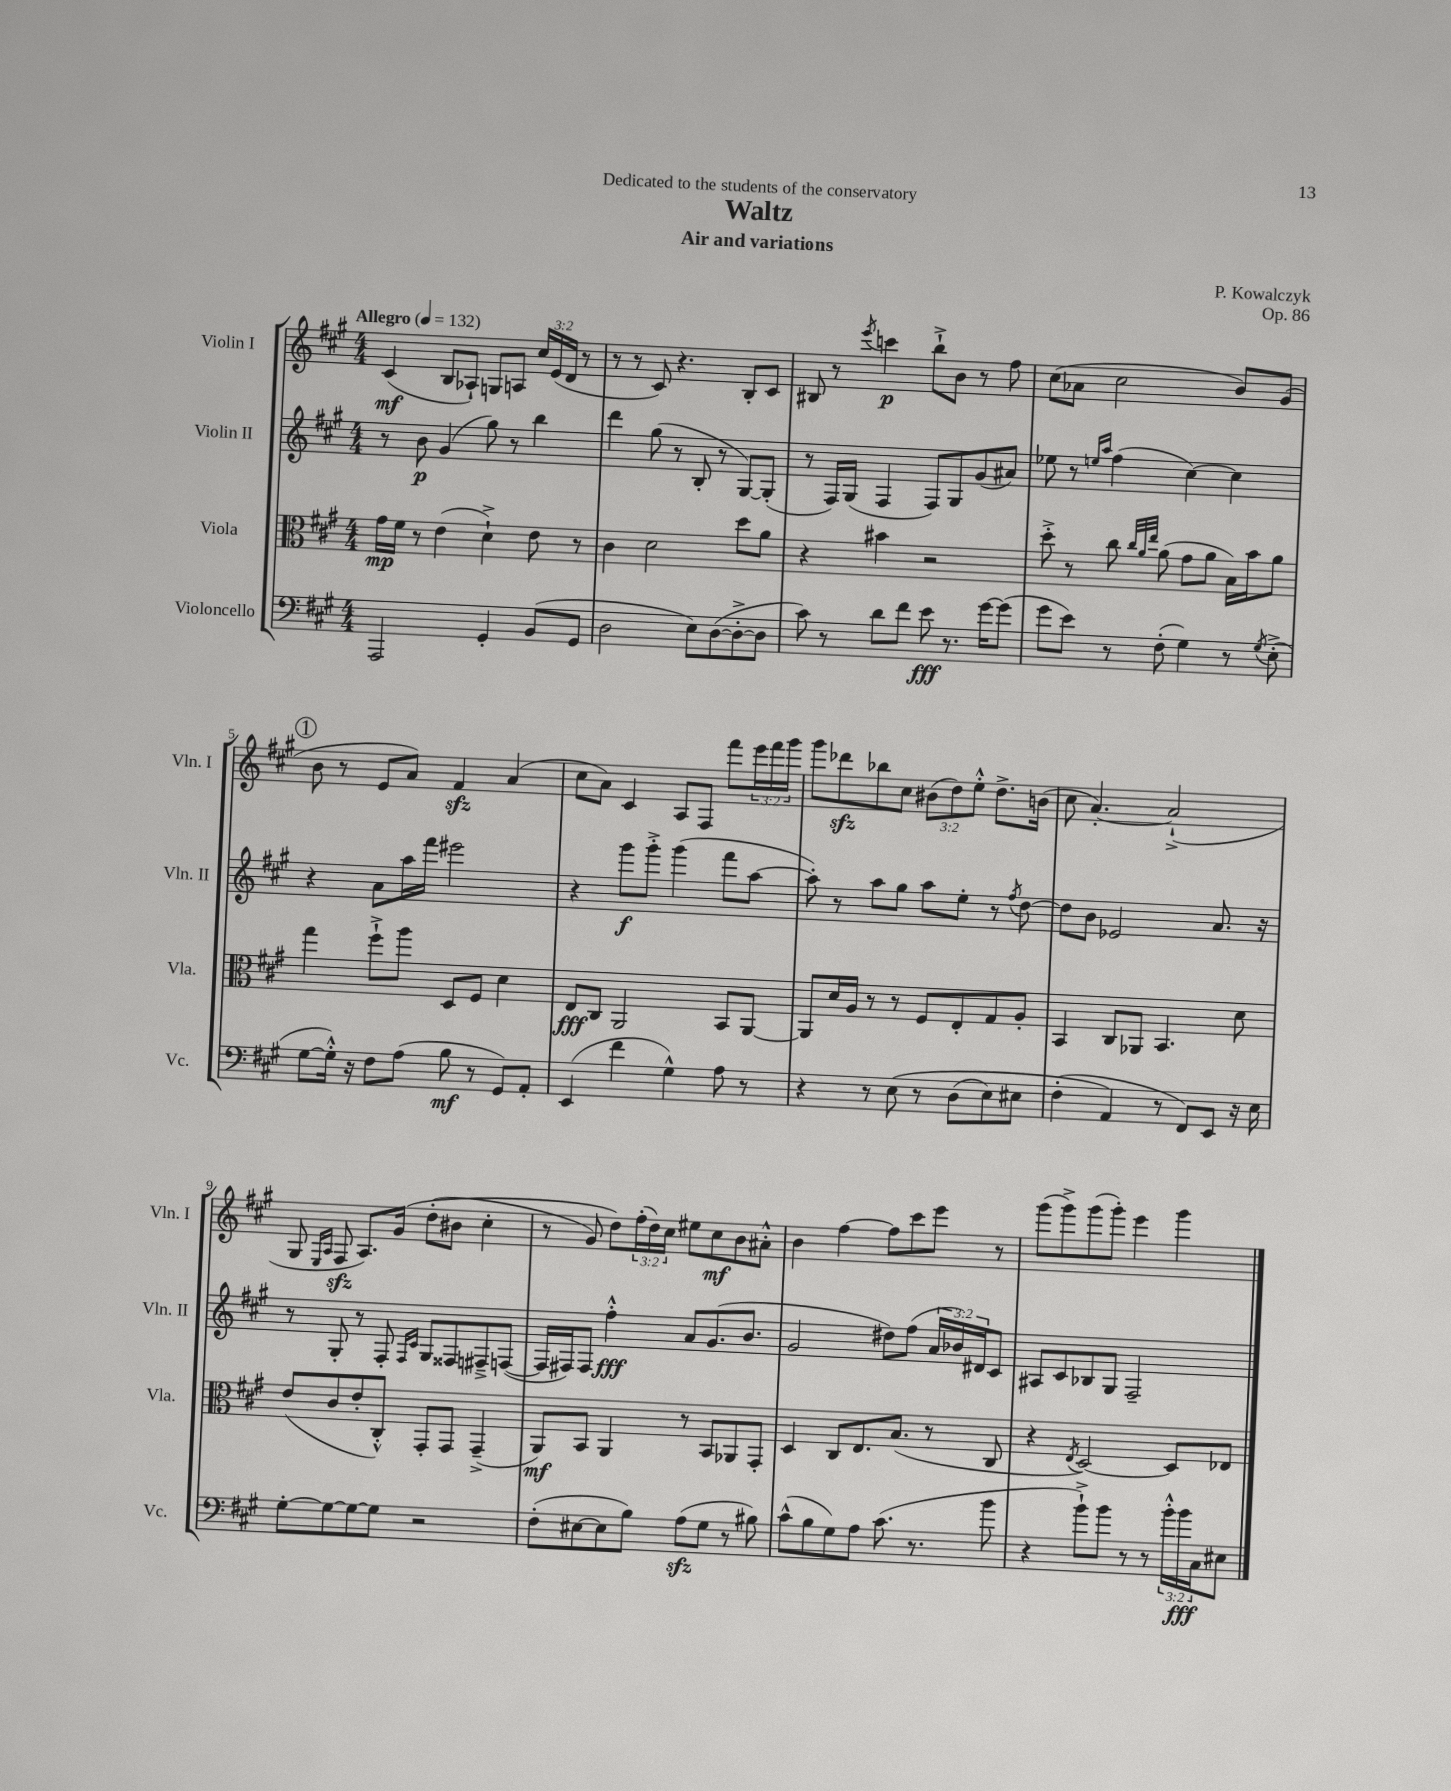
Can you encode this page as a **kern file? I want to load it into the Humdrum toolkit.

**kern	**kern	**kern	**kern
*staff4	*staff3	*staff2	*staff1
*clefF4	*clefC3	*clefG2	*clefG2
*k[f#c#g#]	*k[f#c#g#]	*k[f#c#g#]	*k[f#c#g#]
*M4/4	*M4/4	*M4/4	*M4/4
*MM132	*MM132	*MM132	*MM132
2AAA	16g#	8r	(4c#
.	16f#	.	.
.	8r	8b	.
.	(4e	(4g#	8B
.	.	.	8A-`)
4GG#'	4d`^)	8gg#)	8G
.	.	8r	8A
(8BB	8e	4bb	24cc#
.	.	.	(24e
.	.	.	24d
8GG#	8r	.	8r
=	=	=	=
2D	4c#	4ddd	8r
.	.	.	8r
.	2d	(8gg#	8c#)
.	.	8r	4.r
8E)	.	8B'	.
([8D	.	8r	.
8D'^_	8dd	[8G#)	8B'
8D]	8a	(8G#']	8c#
=	=	=	=
8c#)	4r	8r	8B#
8r	.	16F#)	8r
.	.	(16G#	.
.	.	.	8qeee
8d	4b#	4F#	4ccc
8f#	.	.	.
8e	2r	8F#)	8bb`^
8.r	.	8G#	8b
.	.	(8g#	8r
[16g#	.	.	.
(8g#]	.	8a#)	8ff#
=	=	=	=
8g#	8dd'^	8ee-	(8cc#
8e)	8r	8r	8a-
.	.	16qqee	.
.	.	16qqaa	.
8r	8cc#	(4ff#	2cc#
.	32qqcc#	.	.
.	32qqa	.	.
.	32qqee	.	.
(8F#'	(8a	.	.
4G#)	8g#	[4cc#)	.
.	8a	.	.
8r	16B)	4cc#]	8b)
.	16b	.	.
8qG#	.	.	.
(8E'^	8a	.	(8g#
=	=	=	=
[8G#	4gg#	4r	8b
16G#'^^])	.	.	8r
16r	.	.	.
8F#	8ff#`^	8a	8e
(8A	8aa	16aa	8a)
.	.	16fff#	.
8B	8D	2eee#	4f#
8r	8F#	.	.
8GG#)	4d	.	(4a
8AA'	.	.	.
=	=	=	=
(4EE	8E	4r	8cc#
.	8C#	.	8a)
4f#	2AA	8ggg#	4c#
.	.	8ggg#'^	.
4G#^^)	.	(4ggg#	8A
.	.	.	8F#
8A	8BB	8fff#	8fff#
8r	[8AA	[8aa	24eee
.	.	.	24fff#
.	.	.	24ggg#
=	=	=	=
4r	8AA]	8aa'])	8ggg#
.	16d	8r	8ddd-
.	16A	.	.
8r	8r	8aa	8bb-
&(8E	8r	8gg#	8cc#
8r	8F#	8aa	(12b#
.	.	.	12dd)
(8D	8E'	8ee'	.
.	.	.	12ee'^^
8E)	8G#	8r	8.dd^
.	.	8qff#	.
8E#	8A'	[8dd	.
.	.	.	(16b
=	=	=	=
(4F#'	4BB	8dd]	8cc#
.	.	8b	[4.a')
4AA&)	8C#	2e-	.
.	8AA-	.	.
8r	4.BB	.	(2a`^]
8FF#)	.	.	.
8EE	.	8.a	.
16r	8d	.	.
16E	.	16r	.
=	=	=	=
[8G#'	(8e	8r	8G#
.	.	.	16qqE
.	.	.	16qqA
8G#_	8c#	8G#'	8F#
8G#_	8e'	8r	8.A)
8G#]	8C#'^^)	8F#'	.
.	.	.	&(16g#
.	.	16qqF#	.
.	.	16qqc#	.
2r	8GG#'	8G#	(8dd'
.	8GG#	8F##	8b#
.	(4GG#~^	8F#~^	4cc#'
.	.	([8F	.
=	=	=	=
(8F#'	8AA)	16F]	8r
.	.	16F#)	.
[8E#	8BB	8F#	8g#)
8E#]	4AA	4ff#'^^	8dd&)
8B)	.	.	(24ff#'
.	.	.	24dd)
.	.	.	24cc#
(8A	8r	8a	8ee#
8G#	8BB	(8.g#	8cc#
8r	8AA-	.	8b
.	.	8.b	.
8B#)	8GG#'	.	8a#'^^
=	=	=	=
(8c#^^	4D	2g#	4b
8B	.	.	.
8G#)	8C#	.	[4ff#
8A	8.E	.	.
(8.c#	.	8dd#)	8ff#]
.	(8.B	.	.
.	.	(8ff#	8ccc#
8.r	.	.	.
.	8r	24a	8eee
.	.	24b-)	.
.	.	24d#	.
8b	8C#	8c#	8r
=	=	=	=
4r	4r	8A#	(8ggg#
.	.	8c#	8ggg#^)
.	8qE	.	.
8b`^)	[2D)	8B-	(8ggg#
8b	.	8G#	8ggg#')
8r	.	2F#~	4eee
8r	.	.	.
24b'^^	8D]	.	4ggg#
24b	.	.	.
24C#	.	.	.
8E#	8E-	.	.
==	==	==	==
*-	*-	*-	*-
